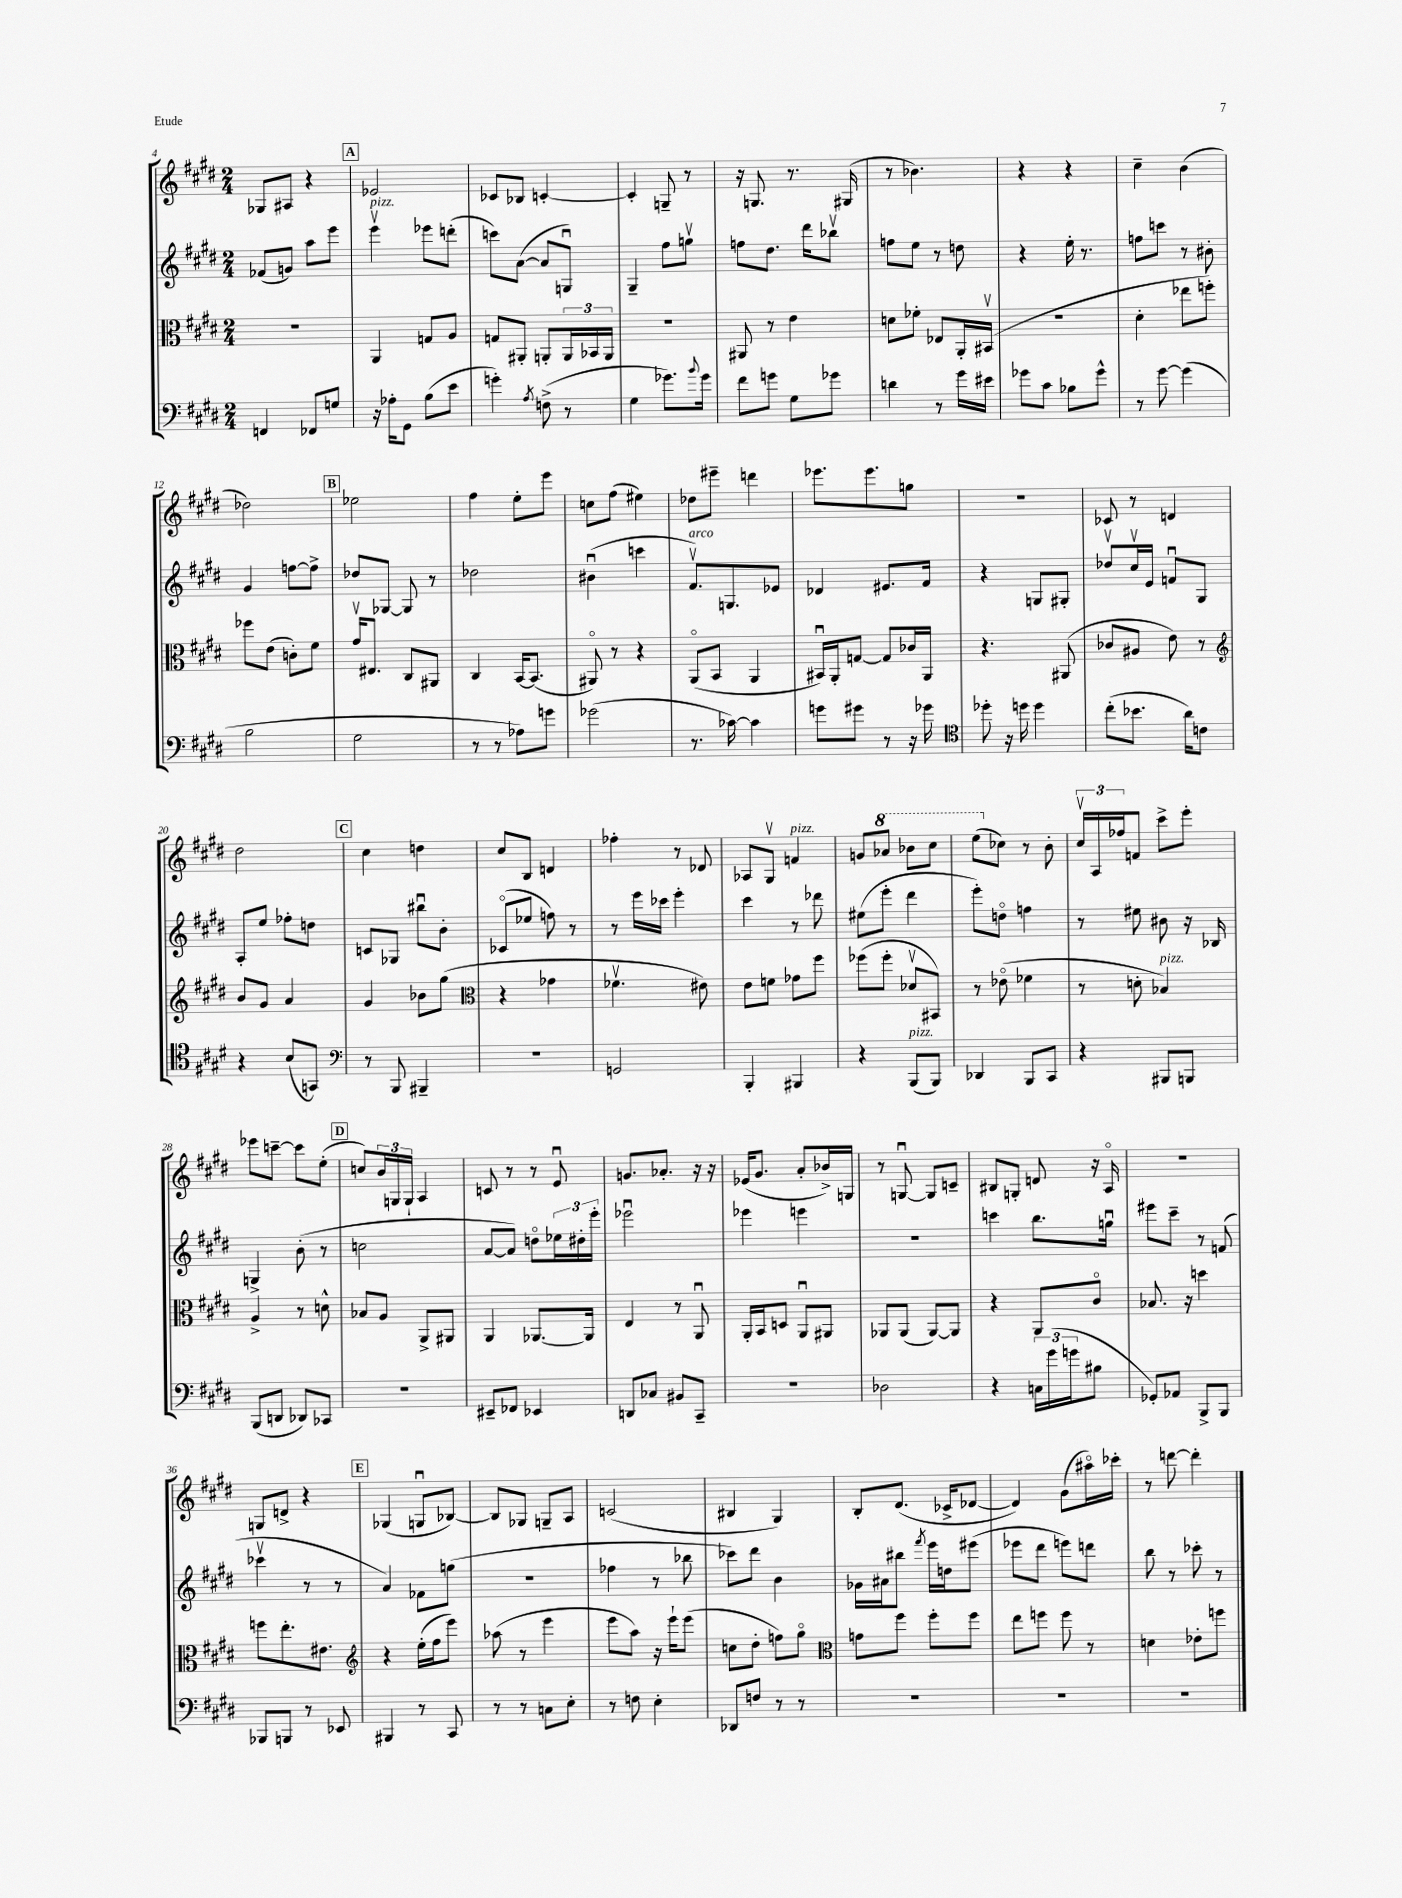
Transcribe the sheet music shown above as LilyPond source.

<<
\new StaffGroup <<
\new Staff = "s0" {
    \clef treble \key e \major \numericTimeSignature \time 2/4
    ges8 ais8 r4 |
    \mark \markup { \box "A" } ees'2 |
    ces'8 bes8 c'4~-. |
    c'4-. g8-- r8 |
    r16 g8. r8. gis16( |
    r8 bes'4.) |
    r4 r4 |
    cis''4-- b'4( |
    des''2) |
    \mark \markup { \box "B" } ees''2 |
    fis''4 e''8-. e'''8 |
    c''8 fis''8( eis''4) |
    des''8 eis'''8-- d'''4 |
    ees'''8. ees'''8. g''8 |
    r2 |
    ces'8 r8 d'4 |
    dis''2 |
    \mark \markup { \box "C" } cis''4 d''4 |
    cis''8 b8 d'4 |
    fes''4-. r8 des'8 |
    aes8 gis8\upbow f'4^\markup { \italic "pizz." } |
    g'8 \ottava #1 aes''8 bes''8 cis'''8 |
    e'''8( \ottava #0 ces''8) r8 b'8-. |
    \tuplet 3/2 { cis''16\upbow a16 fes''16 } f'8 cis'''8-> e'''8-. |
    ees'''8 c'''8~-- c'''8 e''8-.( |
    \mark \markup { \box "D" } c''8) \tuplet 3/2 { b'16 g16 g16-! } a4 |
    c'8 r8 r8 e'8\downbow |
    g'8. aes'8.-. r16 r16 |
    ees'16( gis'8. a'8-. bes'16->) g16 |
    r8 g8~\downbow g8 c'8-- |
    bis8 g8-. d'8 r16 a16\flageolet |
    r2 |
    g8 d'8-> r4 |
    \mark \markup { \box "E" } ges4( g8\downbow bes8~) |
    bes8 ges8 g8-- a8 |
    c'2( |
    bis4 gis4) |
    b8-. dis'8.( ces'16-> des'8~ |
    des'4) gis'8( ais''16\flageolet) ces'''16-. |
    r8 d'''8~ d'''4-. \bar "|." |
}
\new Staff = "s1" {
    \clef treble \key e \major \numericTimeSignature \time 2/4
    fes'8( g'8) a''8 e'''8 |
    \mark \markup { \box "A" } e'''4\upbow^\markup { \italic "pizz." } ees'''8 d'''8-.( |
    c'''8) a'8~( a'8 g8\downbow) |
    gis4-- fis''8 g''8\upbow |
    f''8 dis''8. dis'''16 bes''8\upbow |
    f''8 e''8 r8 d''8 |
    r4 e''16-. r8. |
    f''8 c'''8 r8 bis'8-. |
    gis'4 f''8~ f''8-> |
    \mark \markup { \box "B" } des''8 ges8~ ges8 r8 |
    des''2 |
    bis'4\downbow( c'''4 |
    fis'8.\upbow^\markup { \italic "arco" }) g8. ees'8 |
    des'4 eis'8. fis'16 |
    r4 g8 gis8-. |
    des''8\upbow cis''16\upbow e'16 f'8\downbow gis8 |
    a8-. e''8 fes''8-. d''8 |
    \mark \markup { \box "C" } c'8 ges8 bis''8\downbow b'8-. |
    ces'8\flageolet( ees''8 f''8) r8 |
    r8 e'''16 ces'''16 e'''4-. |
    cis'''4 r8 des'''8 |
    eis''8( e'''8-. dis'''4 |
    e'''8-.) d''8\flageolet f''4 |
    r8 eis''8 bis'8 r16 bes16 |
    g4-> b'8-.( r8 |
    \mark \markup { \box "D" } c''2 |
    a'8~ a'8) d''8\flageolet \tuplet 3/2 { ees''16 dis''16-. e'''16-. } |
    ees'''2\downbow |
    ees'''4 e'''4 |
    R2 |
    c'''4 b''8. g''16\downbow |
    eis'''8 cis'''8-- r8 f'8( |
    ces'''4\upbow r8 r8 |
    \mark \markup { \box "E" } a'4) fes'8 g''8( |
    R2 |
    fes''4 r8 bes''8 |
    ces'''8) dis'''8 b'4 |
    ges'16 ais'16 bis''8 \acciaccatura { fis'''8 } e'''16 d''16 eis'''8( |
    ees'''8 dis'''8 e'''8) d'''8 |
    b''8 r8 ces'''8-. r8 \bar "|." |
}
\new Staff = "s2" {
    \clef alto \key e \major \numericTimeSignature \time 2/4
    R2 |
    \mark \markup { \box "A" } a,4 g8 a8 |
    g8 ais,8-. a,8-. \tuplet 3/2 { a,16 bes,16 a,16 } |
    r2 |
    ais,8 r8 e'4 |
    d'8 fes'8-. ees8 a,16-. bis,16\upbow( |
    r2 |
    dis'4-. ees''8 f''8-.) |
    fes''8 e'8( c'8-.) fis'8 |
    \mark \markup { \box "B" } gis'16\upbow eis8. cis8 ais,8 |
    cis4 b,16~ b,8.( |
    ais,8\flageolet) r8 r4 |
    a,8\flageolet( b,8 a,4 |
    bis,16\downbow) a,16-. g8~ g8 ces'16 a,16 |
    r4. ais,8( |
    ces'8 ais8 e'8) r8 |
    \clef treble b'8 gis'8 a'4 |
    \mark \markup { \box "C" } gis'4 bes'8 gis''8( |
    \clef alto r4 ges'4 |
    fes'4.\upbow eis'8) |
    e'8 f'8 ges'8 fis''8 |
    fes''8( fes''8-. des'8\upbow bis,8) |
    r8 ees'8\flageolet( fes'4 |
    r8 d'8-. bes4^\markup { \italic "pizz." }) |
    a4-> r8 d'8-^ |
    \mark \markup { \box "D" } bes8 a8 a,8-> ais,8 |
    a,4 aes,8.~ aes,16 |
    e4 r8 a,8\downbow |
    a,16-. b,16 d8 a,8\downbow ais,8 |
    aes,8 aes,8( aes,8~) aes,8 |
    r4 a,8 cis'8\flageolet |
    bes8. r16 d''4 |
    f''8 e''8.-. eis'8. |
    \mark \markup { \box "E" } \clef treble r4 e''16-.( fis''16 e'''8) |
    aes''8( r8 e'''4 |
    e'''8 a''8) r16 e'''16-! e'''8( |
    c''8 dis''8-. f''8) gis''8\flageolet |
    \clef alto g'8 fis''8 fis''8-. fis''8 |
    e''8 f''8 f''8 r8 |
    d'4 ees'8-. f''8 \bar "|." |
}
\new Staff = "s3" {
    \clef bass \key e \major \numericTimeSignature \time 2/4
    f,4 fes,8 g8 |
    \mark \markup { \box "A" } r16 aes16-. gis,8 b8( e'8 |
    g'4-.) \acciaccatura { a8 } f8->( r8 |
    gis4 ges'8.) \appoggiatura { b'8 } ges'16 |
    fis'8 g'8 gis8 ges'8 |
    d'4 r8 gis'16 eis'16 |
    ges'8 cis'8 bes8 ges'8-^ |
    r8 gis'8~ gis'4( |
    b2 |
    \mark \markup { \box "B" } gis2 |
    r8 r8 aes8) g'8 |
    ges'2( |
    r8. ces'16~) ces'4 |
    g'8 gis'8 r8 r16 ges'16 |
    \clef tenor des''8-. r16 d''16 d''4 |
    cis''8-.( bes'8. a'16) c'8 |
    r4 b8( g,8) |
    \mark \markup { \box "C" } \clef bass r8 b,,8 bis,,4-- |
    R2 |
    g,2 |
    b,,4-. bis,,4 |
    r4 b,,8^\markup { \italic "pizz." }( b,,8) |
    des,4 b,,8 cis,8 |
    r4 bis,,8 b,,8 |
    b,,8( d,8 des,8) ces,8 |
    \mark \markup { \box "D" } r2 |
    eis,8-- fes,8 ees,4 |
    d,8 ces8 bis,8 cis,8-- |
    R2 |
    des2 |
    r4 \tuplet 3/2 { c16 gis'16( g'16 } bis8 |
    ges,8-.) aes,8 b,,8-> b,,8 |
    bes,,8 b,,8 r8 ees,8 |
    \mark \markup { \box "E" } bis,,4 r8 cis,8 |
    r8 r8 c8 e8-. |
    r8 f8 e4-. |
    des,8 f8 r8 r8 |
    R2 |
    R2 |
    R2 \bar "|." |
}
>>
>>
\layout { \context { \Score currentBarNumber = #4 } }
